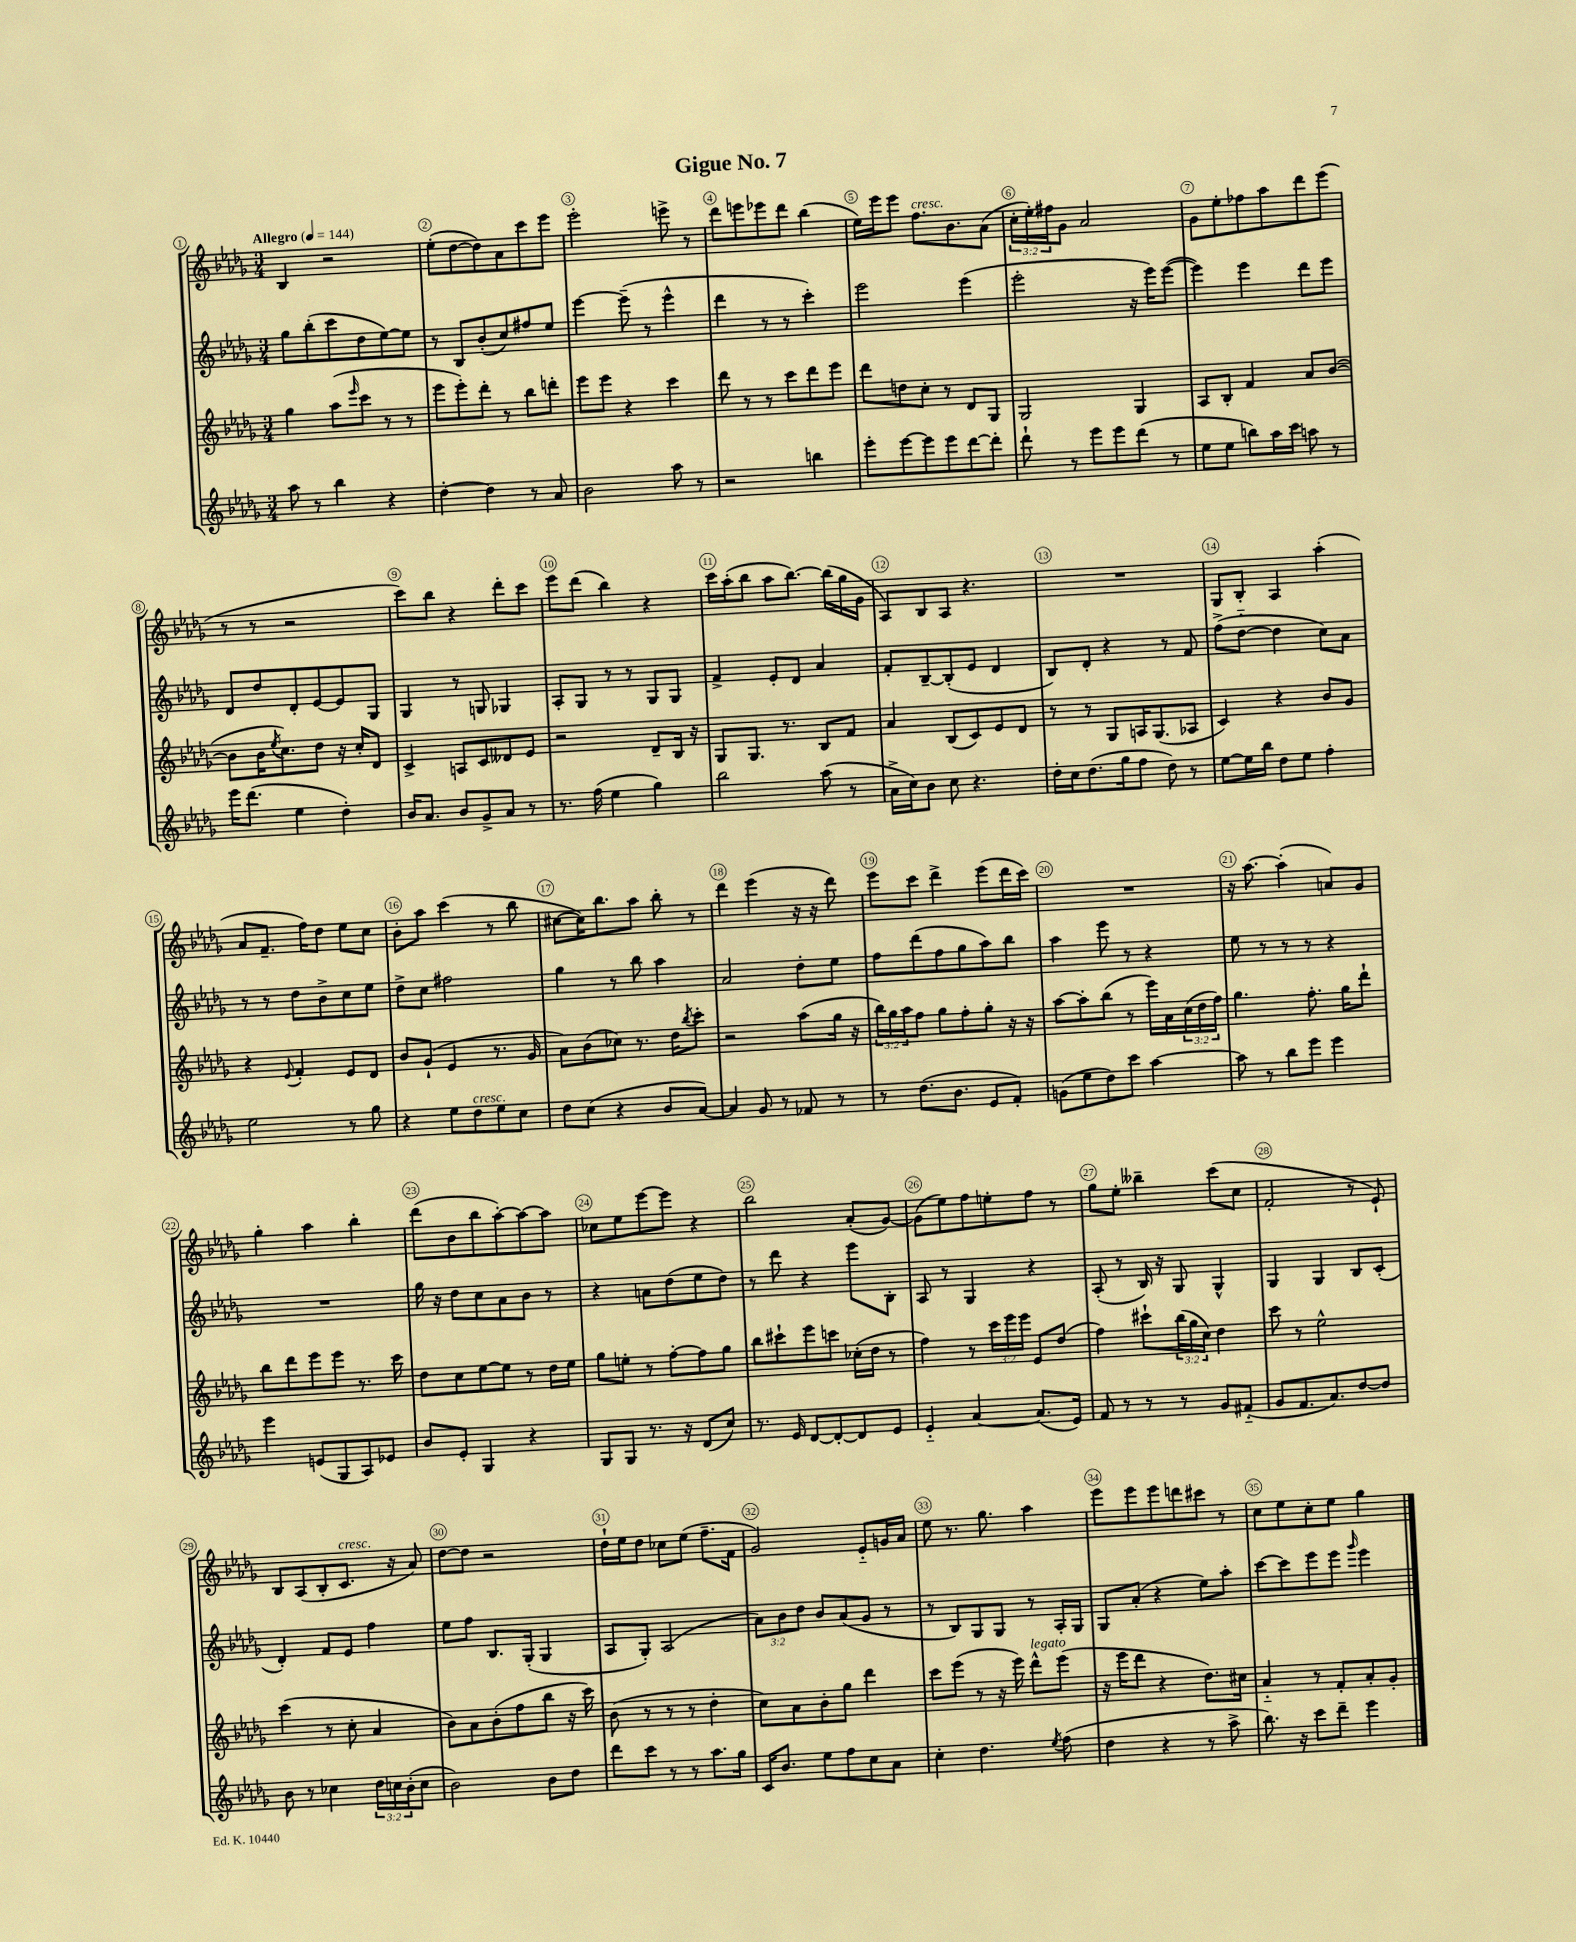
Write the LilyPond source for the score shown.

\header { title = "Gigue No. 7" }
<<
\new StaffGroup <<
\new Staff = "s0" {
    \clef treble \key des \major \numericTimeSignature \time 3/4 \override Staff.TupletNumber.text = #tuplet-number::calc-fraction-text \tempo "Allegro" 4 = 144
    bes4 r2 |
    ees''8-.( des''8~ des''8) aes'8 c'''8 ees'''8 |
    ees'''2-. e'''8-> r8 |
    des'''8 e'''8 ees'''8 des'''8 bes''4( |
    ees''16) ees'''16 ees'''8 f''8.^\markup { \italic "cresc." } bes'8. aes'8( |
    \tuplet 3/2 { c''16-. ees''16-.) fis''16 } ges'8 aes'2 |
    ges'8 ees''8-. fes''8 aes''8 des'''8 ees'''8( |
    r8 r8 r2 |
    c'''8) bes''8 r4 des'''8-. c'''8 |
    ees'''8 des'''8( bes''4) r4 |
    c'''16 aes''16-.( bes''8 aes''8 bes''8.~) bes''16( ges''16 ges'16 |
    aes8) bes8 aes8 r4. |
    R2. |
    ges8 bes8-. aes4 aes''4-.( |
    aes'8 f'8.-- f''16) des''8 ees''8 c''8 |
    bes'8-. aes''8 c'''4( r8 bes''8 |
    cis''8~ cis''16) bes''8. aes''8 bes''8-. r8 |
    des'''4 ees'''4( r16 r16 des'''8) |
    ees'''8 c'''8 des'''4-> ees'''8( des'''16 c'''16) |
    R2. |
    r16 aes''8.~ aes''4-.( a'8) ges'8 |
    ges''4-. aes''4 bes''4-. |
    des'''8( bes'8 bes''8 aes''8~-.) aes''8~ aes''8 |
    ces''8 ees''8 ees'''8~ ees'''8 r4 |
    bes''2 aes'8-.( ges'8~) |
    ges'8( ees''8) f''8 e''8-. f''8 r8 |
    ges''8 ees''8-. beses''4-- c'''8( c''8 |
    f'2-. r8 ees'8-!) |
    bes8 aes8( bes8-. c'8.^\markup { \italic "cresc." } r16 aes'8) |
    des''8~ des''8 r2 |
    des''16-! ees''16 des''8 ces''8 ees''8( f''8.-- f'16 |
    ges'2) ees'8-_ g'16 aes'16 |
    ees''8 r8. ges''8. aes''4 |
    ees'''8 ees'''8 ees'''8 d'''8 cis'''8 r8 |
    c''8 ees''8 c''8-. ees''8 ges''4 \bar "|." |
}
\new Staff = "s1" {
    \clef treble \key des \major \numericTimeSignature \time 3/4 \override Staff.TupletNumber.text = #tuplet-number::calc-fraction-text
    ges''8 bes''8-.( c'''8 des''8 ees''8~) ees''8 |
    r8 bes8 bes'8-.( c''8) fis''8 ees''8 |
    ees'''4~ ees'''8--( r8 ees'''4-^ |
    des'''4 r8 r8 c'''4-.) |
    ees'''2 ees'''4( |
    ees'''2-. r16 ees'''16) ees'''8~( |
    ees'''4) ees'''4 des'''8 ees'''8 |
    des'8 des''8 des'8-. ees'8~ ees'8 ges8 |
    ges4 r8 g8 ges4 |
    aes8-. ges8 r8 r8 ges8 ges8 |
    f'4-> ees'8-. des'8 aes'4 |
    f'8-. bes8~-- bes8-.( ees'8 des'4 |
    bes8) des'8-. r4 r8 f'8 |
    f''8->( des''8~-_ des''4 c''8) aes'8 |
    r8 r8 des''8 bes'8-> c''8 ees''8 |
    des''8-> c''8 fis''2 |
    ges''4 r8 bes''8 aes''4 |
    aes'2 des''8-. ees''8 |
    f''8 des'''8( f''8 ges''8 aes''8) bes''8 |
    aes''4 ees'''8 r8 r4 |
    ees''8 r8 r8 r8 r4 |
    R2. |
    ges''16 r16 des''8 c''8 aes'8 bes'8 r8 |
    r4 a'8 des''8( ees''8 des''8) |
    r8 des'''8 r4 ees'''8 bes8-. |
    aes8 r8 ges4 r4 |
    aes8-.( r8 bes16) r16 ges8 ges4-^ |
    ges4 ges4 bes8 c'8-.( |
    des'4-.) f'8 ees'8 f''4 |
    ees''8 f''8 bes8. ges16-.( ges4 |
    aes8 ges8-.) aes2( |
    \tuplet 3/2 { aes'8) bes'8 des''8 } bes'8 aes'8( ges'8 r8 |
    r8 bes8) ges8 ges8 r8 aes16-. ges16 |
    ges8 aes'8-.( r4 ees''8) aes''8-. |
    c'''8~ c'''8 ees'''8 ees'''8 \grace { ges'''16 } ees'''4 \bar "|." |
}
\new Staff = "s2" {
    \clef treble \key des \major \numericTimeSignature \time 3/4 \override Staff.TupletNumber.text = #tuplet-number::calc-fraction-text
    ges''4 aes''8( \grace { ees'''16 } c'''8 r8 r8 |
    ees'''8 ees'''8-.) des'''8-. r8 bes''8 d'''8-. |
    ees'''8 ees'''8 r4 c'''4 |
    des'''8 r8 r8 c'''8 des'''8 ees'''8 |
    des'''8 d''8 c''8-. r8 des'8 ges8 |
    ges2 ges4 |
    aes8 bes8-. f'4 aes'8 bes'8~( |
    bes'8 bes'16 \acciaccatura { ees''8 } c''8.) des''8 r16 c''16-. des'8 |
    c'4-> a8 c'8 deses'8 ees'8 |
    r2 des'8-- bes16 r16 |
    ges8 ges8. r8. bes8 f'8 |
    aes'4 bes8( c'8) ees'8 des'8 |
    r8 r8 ges8 a16 ges8.( aes8 |
    c'4) r4 bes'8 ges'8 |
    r4 \appoggiatura { ees'8 } f'4-. ees'8 des'8 |
    bes'8 ges'8-!( ees'4 r8. ges'16 |
    aes'8) bes'8( ces''8) r8. des''16 \acciaccatura { bes''8 } c'''8-. |
    r2 aes''8( ges''16 r16 |
    \tuplet 3/2 { bes''16) ges''16 aes''16 } f''8 ges''8 f''8-. ges''8-. r16 r16 |
    aes''8~ aes''8-. bes''8( r8 ees'''16) aes'16 \tuplet 3/2 { c''16( des''16 f''16) } |
    ges''4. f''8.-. ges''16 des'''8-! |
    bes''8 des'''8 ees'''8 ees'''8 r8. c'''16 |
    des''8 c''8 ees''8~ ees''8 r8 des''16 ees''16 |
    ges''8 e''8-. r8 f''8~-. f''8 ges''8 |
    bes''8 cis'''8-! ees'''8 c'''8 ces''16-.( des''16 r8 |
    f''4) r8 \tuplet 3/2 { c'''16 ees'''16 ees'''16 } ees'8 des''8( |
    f''4) cis'''8-! \tuplet 3/2 { bes''16( ges''16 c''16) } des''4 |
    c'''8 r8 ees''2-^ |
    c'''4( r8 c''8-. aes'4 |
    bes'8) aes'8 bes'8-.( f''8 bes''8 r16 c'''16) |
    bes'8( r8 r8 r8 des''4-. |
    c''8) aes'8 bes'8-. ges''8 des'''4 |
    c'''8 ees'''8( r8 r16 ees'''16) des'''8-^^\markup { \italic "legato" } ees'''8( |
    r16 ees'''16 des'''8 r4 des''8.) cis''16 |
    aes'4-_ r8 f'8-. aes'8-. ges'8-. \bar "|." |
}
\new Staff = "s3" {
    \clef treble \key des \major \numericTimeSignature \time 3/4 \override Staff.TupletNumber.text = #tuplet-number::calc-fraction-text
    aes''8 r8 bes''4 r4 |
    des''4~-. des''4 r8 aes'8 |
    bes'2 aes''8 r8 |
    r2 b''4 |
    ees'''8-. ees'''8~ ees'''8 ees'''8 des'''8~ des'''8-. |
    des'''8-! r8 ees'''8 ees'''8 des'''8( r8 |
    ees''8 ees''8 b''8) aes''16 c'''16 a''8 r8 |
    ees'''16 des'''8.( ees''4 des''4-.) |
    bes'16 aes'8. bes'8 ges'8-> aes'8 r8 |
    r8. f''16( ees''4 ges''4) |
    bes''2 aes''8( r8 |
    aes'16-> c''16) bes'8 c''8 r4. |
    des''16-. c''16 des''8.( ges''16 f''8 des''8) r8 |
    ees''8~ ees''16 bes''16 des''8 ees''8 f''4-. |
    ees''2 r8 ges''8 |
    r4 ees''8 des''8^\markup { \italic "cresc." } ees''8 c''8 |
    des''8 c''8( r4 bes'8 aes'8~) |
    aes'4 ges'8 r8 fes'8 r8 |
    r8 des''8.( bes'8. ees'8 f'8-.) |
    g'8( ees''8 des''8) c'''8 aes''4~ |
    aes''8 r8 bes''8 ees'''8 ees'''4 |
    ees'''4 e'8( ges8 aes8) ees'8 |
    bes'8 ees'8-. ges4 r4 |
    ges8 ges8 r8. r16 des'8( c''8) |
    r8. ees'16 des'8~ des'8~-. des'8 ees'8 |
    ees'4-_ aes'4~ aes'8.( ees'16) |
    f'8 r8 r8 r8 ges'8 fis'8-_( |
    ges'8 f'8. aes'8.) des''8~ des''8 |
    bes'8 r8 ces''4 \tuplet 3/2 { des''16 c''16 bes'16-.( } c''8 |
    bes'2) bes'8 des''8 |
    des'''8 c'''8 r8 r8 aes''8. ges''16 |
    c'16 bes'8. ees''8 f''8 c''8 aes'8 |
    c''4-. des''4. \acciaccatura { ees''8 } f''8( |
    des''4 r4 r8 aes''8-> |
    bes''8.) r16 c'''8 des'''8-- ees'''4 \bar "|." |
}
>>
>>
\layout { \context { \Score \override BarNumber.break-visibility = ##(#f #t #t) barNumberVisibility = #all-bar-numbers-visible \override BarNumber.stencil = #(make-stencil-circler 0.1 0.3 ly:text-interface::print) } }
